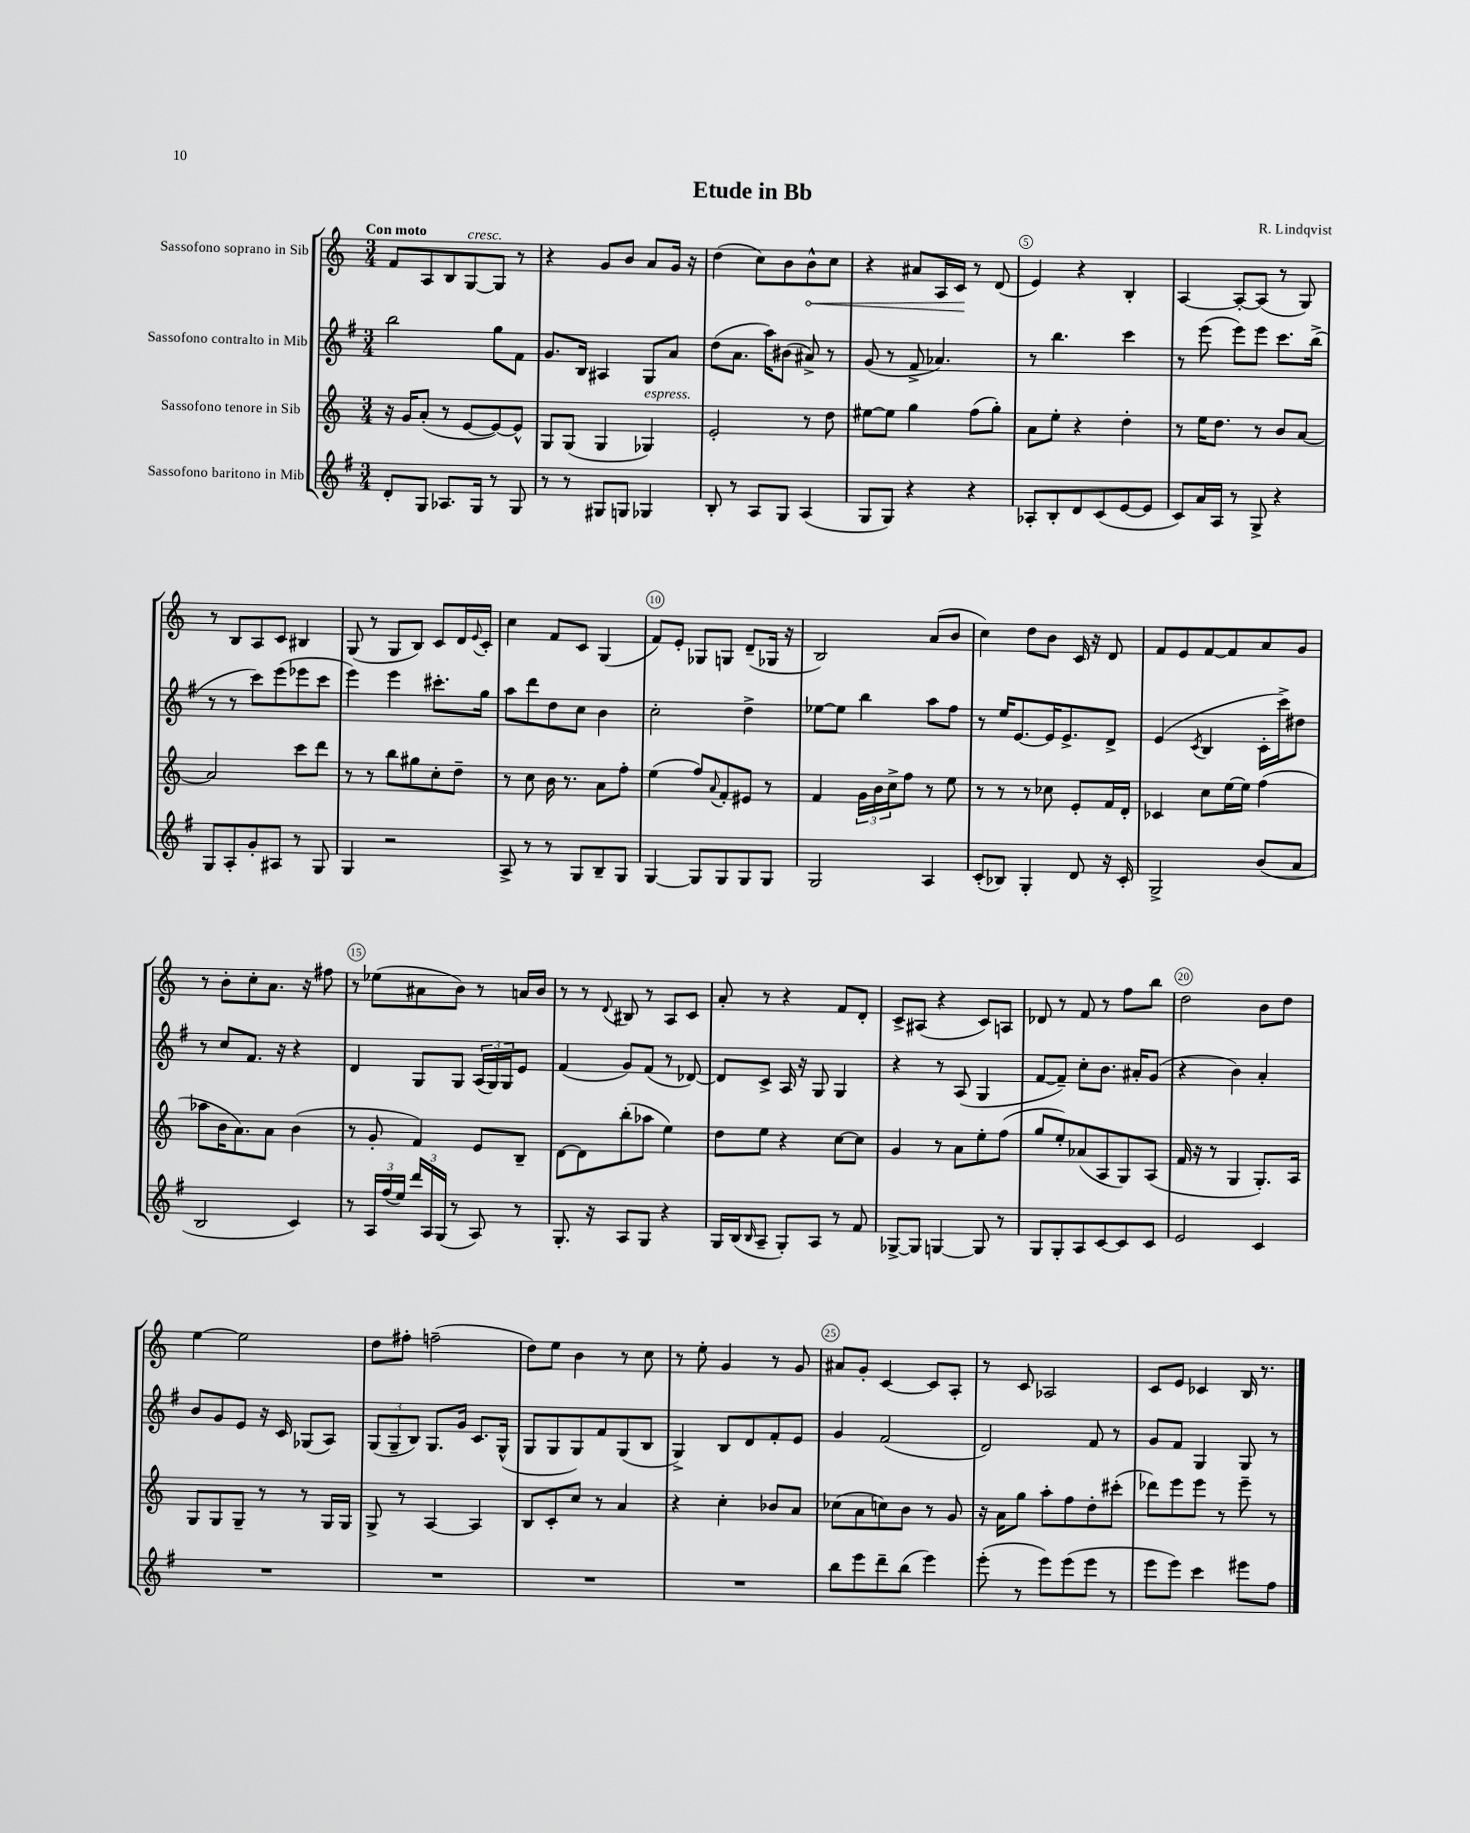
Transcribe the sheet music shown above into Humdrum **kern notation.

**kern	**kern	**kern	**kern
*staff4	*staff3	*staff2	*staff1
*clefG2	*clefG2	*clefG2	*clefG2
*k[f#]	*k[]	*k[f#]	*k[]
*M3/4	*M3/4	*M3/4	*M3/4
8d'/L	16r	2bb\	8f/L
.	16g/LK	.	.
8G/J	(8a'/J	.	8A/
8.A-/L	8r	.	8B/
.	[8e/L	.	[8G/
16G/Jk	.	.	.
8r	8e/_)	8gg\L	8G/]J
8G/	8e^^/]J	8f#\J	8r
=	=	=	=
8r	8G/L	8.g/L	4r
8r	(8G/J	.	.
.	.	16B/Jk	.
8G#/L	4G/	4A#/	8g/L
8G/J	.	.	8b/J
4G-/	4G-/)	8G/L	8a/L
.	.	8a/J	16g/Jk
.	.	.	16r
=	=	=	=
8B'/	2e'/	(8dd\L	(4dd\
8r	.	8.a\J	.
8A/L	.	.	8cc\L)
.	.	16aa\LK)	.
8G/J	.	(8b#\J	8b\
(4A/	8r	8a#^/)	8b^^\
.	8dd\	8r	8cc\J
=	=	=	=
8G/L	[8ee#\L	(8g/	4r
8G/J)	8ee#\]J	8r	.
4r	4gg\	8f#^/	8a#/L
.	.	4.a-/)	16A/L
.	.	.	16c/JJ
4r	(8ff\L	.	8r
.	8gg'\J)	.	(8d/
=	=	=	=
8A-'/L	8a\L	8r	4e/)
8B'/	8ee'\J	4.bb\	.
8d/	4r	.	4r
(8c/	.	.	.
[8e/	4dd'\	4ccc\	4B'/
8e/]J	.	.	.
=	=	=	=
8c/L)	8r	8r	[4A/
16a/L	16ee\LK	(8eee\	.
16A/JJ	8.dd\J	.	.
8r	.	8eee\L)	8A'/_L
8G^/	8r	8eee\J	(8A/]J
4r	8b/L	8.ccc\L	8r
.	[8a/J	.	8G/)
.	.	(16bb^\Jk	.
=	=	=	=
8G/L	2a/]	8r	8r
8A'/	.	8r	8B/L
8g'/	.	8ccc\L)	8A/
8A#/J	.	(8eee\	8c/J
8r	8ccc\L	8eee-\	4B#/
8G/	8ddd\J	8ccc\J	.
=	=	=	=
4G/	8r	4eee\)	(8G/
.	8r	.	8r
2r	8bb\L	4eee\	8G/L
.	8gg#\	.	8B/J)
.	8cc'\	8.ccc#'\L	8c/L
.	8dd~\J	.	16d/L
.	.	.	8qqe/
.	.	16gg\Jk	16c'/JJ
=	=	=	=
8A^/	8r	8aa\L	4cc\
8r	8cc\	8ddd\	.
8r	16b\	8dd\	8f/L
.	8.r	.	.
8G/L	.	8cc\J	8c/J
8B~/	8a\L	4b\	(4G/
8G/J	8ff'\J	.	.
=	=	=	=
[4G/	(4ee\	2cc'\	8f/L)
.	.	.	8e'/J
8G/]L	8ff/L)	.	8G-/L
.	8qqa/	.	.
8G/	8f'/	.	8G/J
8G/	8e#/J	4dd^\	(8d~/L
8G/J	8r	.	16G-/Jk
.	.	.	16r
=	=	=	=
2G/	4f/	[8ee-\L	2B/)
.	.	8ee-\]J	.
.	24g\LL	4bb\	.
.	24b\	.	.
.	24cc^\J	.	.
.	8ff\J	.	.
4A/	8r	8aa\L	(8a/L
.	8ee\	8ff#\J	8b/J
=	=	=	=
(8c'/L	8r	8r	4cc\)
8B-/J)	8r	16ee/LK	.
.	.	[8.e/	.
4G'/	8r	.	8dd\L
.	8cc-\	16e/]K	8b\J
.	.	8.e^/	.
8d/	8e'/L	.	16c/
.	.	.	16r
16r	16f/L	8d^/J	8d/
16c'/	16d'/JJ	.	.
=	=	=	=
2G^/	4c-/	(4e/	8f/L
.	.	.	8e/
.	.	8qc/	.
.	8cc\L	4B/	[8f/
.	[16ee\L	.	8f/]
.	16ee\]JJ	.	.
(8b/L	(4ff\	16c'\LL	8a/
.	.	16ccc^\J)	.
8a/J	.	8dd#\J	8g/J
=	=	=	=
2B/	8aa-\L	8r	8r
.	16b\K	8cc/L	8b'\L
.	8.a\)	.	.
.	.	8.f#/J	8cc'\
.	8a\J	.	8.a\J
.	.	16r	.
4c/)	(4b\	4r	.
.	.	.	16r
.	.	.	8ff#\
=	=	=	=
8r	8r	4d/	8r
24A/LL	8g'/	.	(8ee-\L
(24ff#/	.	.	.
24ee/JJ)	.	.	.
24ddd/LL	4f/)	8G/L	8a#\
24A/	.	.	.
(24G/JJ	.	.	.
8r	.	8G/J	8b\J)
8A/)	8e/L	(24A/LL	8r
.	.	24G/)	.
.	.	24G/J	.
8r	8B~/J	8e/J	16a/LL
.	.	.	16b/JJ
=	=	=	=
8.G'/	[8d\L	(4f#/	8r
.	8d\]	.	8r
16r	.	.	.
.	.	.	8qqd/
8A/L	(8bb'\	8g/L)	8B#/
8G/J	8aa-\J	(8f#/J	8r
4r	4ee\)	8r	8A/L
.	.	[8d-/)	8c/J
=	=	=	=
16G/LL	8dd\L	8d-/]L	8a'/
(16B/J	.	.	.
16qqB/	.	.	.
8A~/J	8ee\J	8c^/J	8r
8G'/L)	4r	16A/	4r
.	.	16r	.
8A/J	.	8G/	.
8r	[8cc\L	4G/	8f/L
8f#/	8cc\]J	.	8d'/J
=	=	=	=
[8G-^/L	4g/	4r	8c^/L
8G-/]J	.	.	(8A#/J
[4G/	8r	8r	4r
.	8a\L	(8A/	.
8G/]	8ee'\	4G/	8c/L)
8r	(8ff\J	.	8A/J
=	=	=	=
8G/L	8gg/L	[8f#/L	8d-/
8G'/	8ee'/)	8f#~/]J)	8r
8A/	(8a-/	8cc'\L	8f/
[8c/	8A/	8.b\J	8r
8c/]	8G/)	.	8ff\L
.	.	16a#'/LK	.
8c/J	(8A/J	(8g/J	8bb\J
=	=	=	=
2e/	16f/	4r	2dd\
.	16r	.	.
.	8r	.	.
.	4G/	4b\)	.
4c/	8.G'/L)	4a'/	8b\L
.	.	.	8dd\J
.	16A/Jk	.	.
=	=	=	=
2.r	8G/L	8b/L	[4ee\
.	8G/	8g/	.
.	8G~/J	8e/J	2ee\]
.	8r	16r	.
.	.	16c/	.
.	8r	(8G-/L	.
.	16G/LL	8A/J)	.
.	16G/JJ	.	.
=	=	=	=
2.r	8G^/	(12G/L	8dd\L
.	.	12G~/	.
.	8r	.	8ff#'\J
.	.	12B/J)	.
.	[4A/	8.G/L	(2ff~\
.	.	16g/Jk	.
.	4A/]	8.c/L	.
.	.	(16G^^/Jk	.
=	=	=	=
2.r	8B/L	8G/L	8dd\L)
.	8c'/	8G/	8ee\J
.	8cc/J	8G/)	4b\
.	8r	8f#/	.
.	4a/	(8G/	8r
.	.	8B/J	8cc\
=	=	=	=
2.r	4r	4G^/)	8r
.	.	.	8ee'\
.	4cc'\	8B/L	4g/
.	.	8d/	.
.	8b-/L	8f#'/	8r
.	8a/J	8e/J	8g/
=	=	=	=
8bb\L	(8cc-\L	4g/	8a#/L
8eee\	8a\	.	8g'/J
8ddd~\	8cc\)	(2f#/	[4c/
(8bb\J	8b\J	.	.
4eee\)	8r	.	8c/]L
.	8g/	.	8A'/J
=	=	=	=
(8eee'\	16r	2d/)	8r
.	16a\LK	.	.
8r	8gg\J	.	8c/
8eee\L)	8aa'\L	.	2A-/
(8eee\	8ff\	.	.
8eee\J	8dd'\	8f#/	.
8r	(8ccc#'\J	8r	.
=	=	=	=
8eee\L	8ddd-\L)	8g/L	8c/L
8eee\J)	8eee\	8f#/J	8e/J
4ccc\	8eee\J	4G/	4c-/
.	8r	.	.
8eee#\L	8eee~\	8G/	16B/
.	.	.	8.r
8ff#\J	8r	8r	.
==	==	==	==
*-	*-	*-	*-
